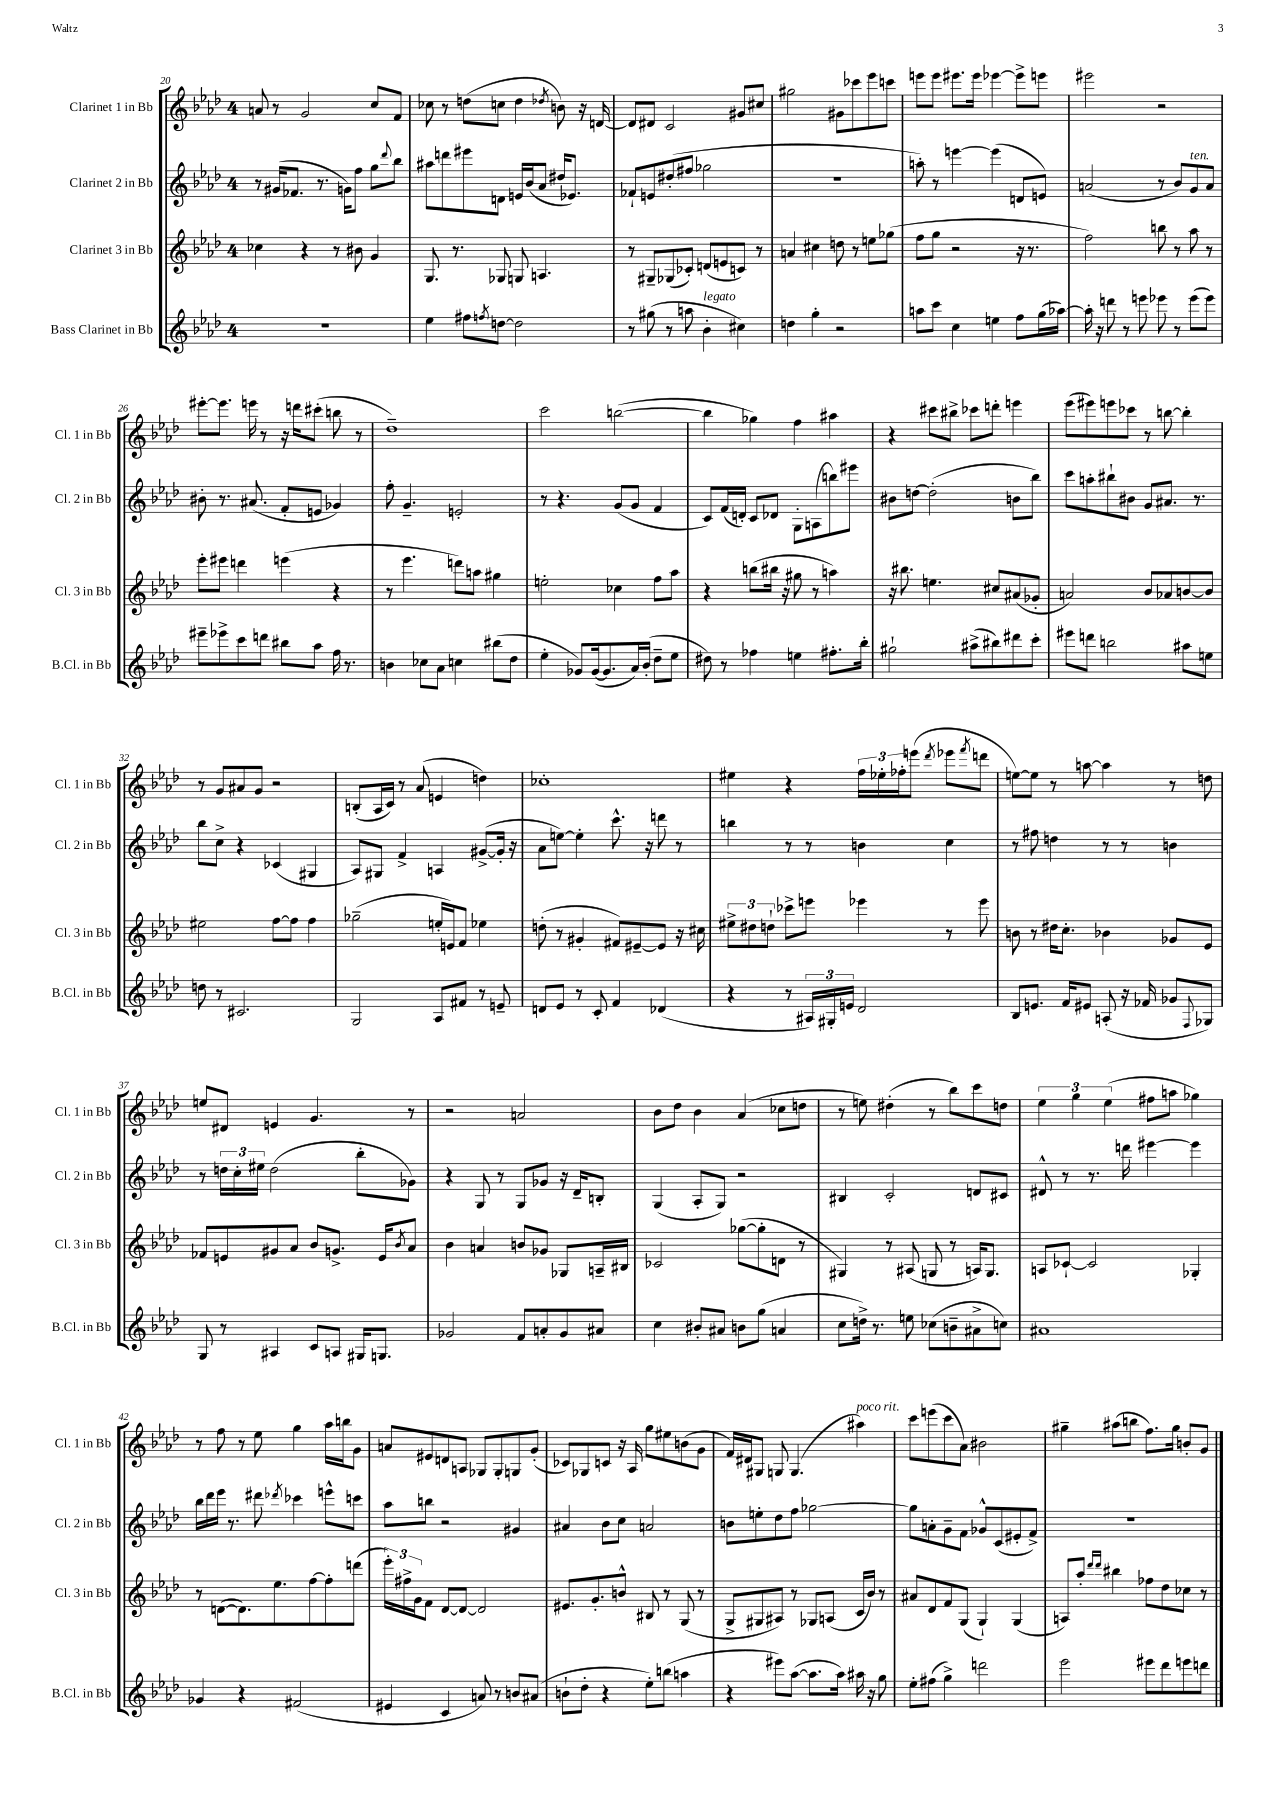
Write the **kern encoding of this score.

**kern	**kern	**kern	**kern
*part4	*part3	*part2	*part1
*staff4	*staff3	*staff2	*staff1
*I"Bass Clarinet in Bb	*I"Clarinet 3 in Bb	*I"Clarinet 2 in Bb	*I"Clarinet 1 in Bb
*I'B.Cl. in Bb	*I'Cl. 3 in Bb	*I'Cl. 2 in Bb	*I'Cl. 1 in Bb
*clefG2	*clefG2	*clefG2	*clefG2
*k[b-e-a-d-]	*k[b-e-a-d-]	*k[b-e-a-d-]	*k[b-e-a-d-]
*M4/4	*M4/4	*M4/4	*M4/4
=20	=20	=20	=20
1r	4cc-X\	8r	8an/
.	.	(16g#X/KL	8r
.	.	8.f-X/J	.
.	4r	.	2g/
.	.	8.r	.
.	8r	.	.
.	.	16gn\KL)	.
.	8b#X\	8ff\J	.
.	4g/	8gg\L	8cc/L
.	.	8qqddd-/	.
.	.	8bb-\J	8f/J
=21	=21	=21	=21
4ee-\	8.G/	8aa#X\L	8cc-X\
.	.	8dddn\	8r
.	8.r	.	.
8ff#X\L	.	8eee#X\	(8ddn\L
8qffn/	.	.	.
[8ddn\J	8G-X/	8dn\J	8ccn\J
2dd\]	8Gn/	16en/LL	4dd\
.	.	(16b-/J	.
.	4.An/	8a-/J	.
.	.	.	8qdd-X/
.	.	16dd#X/KL	8bn\)
.	.	8.e-X/J)	.
.	.	.	16r
.	.	.	[16dn/
=22	=22	=22	=22
8r	8r	8f-X`/L	8d/L]
(8gg#X\	8G#X~/L	8en/	8d#X/J
8r	(8G-X/	(8dd#X'/	2c/
8aan\	8c-X'/J)	8ff#X/J	.
!LO:TX:a:i:t=legato	!	!	!
4b-'\	(8dn/L	2gg-X\	.
.	8en/	.	.
4cc#X\)	8cn/J)	.	8g#X/L
.	8r	.	8cc#X/J
=23	=23	=23	=23
4ddn\	4an/	1r	2gg#X\
4gg'\	4cc#X\	.	.
2r	8ddn\	.	8g#X\L
.	8r	.	8ccc-X\
.	8een\L	.	8eee-\
.	(8gg-X\J	.	8cccn\J
=24	=24	=24	=24
8aan\L	8ff\L	8aan'\)	8eeen\L
8ccc\J	8gg\J	8r	8eee\J
4cc\	2r	[4eeen\	8.eee#X\L
.	.	.	16eee#\Jk
4een\	.	(4eee\]	[4eee-X\
8ff\L	16r	8dn/L	8eee-^\L]
.	8.r	.	.
(16gg\L	.	8en/J)	8eeen\J
[16aa-X\JJ)	.	.	.
=25	=25	=25	=25
16aa-'\]	2ff\)	(2an/	2eee#X\
16r	.	.	.
8dddn\	.	.	.
8r	.	.	.
8eeen\	.	.	.
8eee-X\	8bbn\	8r	2r
8r	8r	8b-/L)	.
!	!	!LO:TX:a:i:t=ten.	!
(8eee-\L	8aa-\	8g/	.
8eee-\J)	8r	8a/J	.
!!LO:LB:g=z
=26	=26	=26	=26
8eee#X~\L	8eee-'\L	8b#X'\	[8eee#X'\L
8eee-X^\	8eee#X\J	8.r	8.eee#\J]
8ccc\	4dddn\	.	.
.	.	(8.a#X/	16eeen\
8dddn\J	.	.	8r
8bb#X\L	(4eeen\	8f'/L	16r
.	.	.	16dddn\KL
8aa-\J	.	8en/J	(8ccc#X'\J
16ff\	4r	4g-X/)	8bbn\
8.r	.	.	.
.	.	.	8r
=27	=27	=27	=27
4bn\	8r	8ff'\	1dd-~)
.	4.eee-\	4.g~/	.
8cc-X\L	.	.	.
8a-\J	.	.	.
4ccn\	8dddn\L)	2en'/	.
.	8aan\J	.	.
(8bb#X\L	4gg#X\	.	.
8dd-\J	.	.	.
=28	=28	=28	=28
4ee-'\	2een'\	8r	2ccc\
.	.	4.r	.
8g-X/L)	.	.	.
([16g-/k	.	.	.
8.g-/]	.	.	.
.	4cc-X\	(8g/L	([2bbn\
16a-/L)	.	8g/J	.
(16b-'/JJ	.	.	.
8dd-~\L	8ff\L	4f/	.
8ee-\J	8aa-\J	.	.
=29	=29	=29	=29
8dd#X\)	4r	8c/L)	4bb\]
8r	.	(16f/L	.
.	.	16dn'/JJ)	.
4ff-X\	(8bbn\L	8c/L	4gg-X\)
.	16bb#X\Jk	8d-X/J	.
.	16r	.	.
4een\	8gg#X\	8G'\L	4ff\
.	8r	(8An\	.
8.ff#X'\L	4aan\)	8bbn\)	4aa#X\
.	.	8eee#X\J	.
16bb-'\Jk	.	.	.
=30	=30	=30	=30
2gg#X`\	16r	8b#X\L	4r
.	8.bb#X\	.	.
.	.	[8ddn\J	.
.	4.een\	(2dd'\]	8ccc#X\L
.	.	.	8bb#X^\J
(8aa#X^\L	.	.	8ccc-X\L
8bb#X\)	8cc#X/L	.	8dddn'\J
8ddd#X\	(8a#X/	8bn\L	4eeen\
8ccc'\J	8g-X'/J	8bb-\J)	.
=31	=31	=31	=31
8eee#X\L	2an/)	8ccc\L	(8eee-\L
8dddn\J	.	8aan'\	8eee#X\)
2bbn\	.	8bb#X`\	8eeen\
.	.	8b#X\J	8ccc-X\J
.	8b-/L	8g/L	8r
.	8a-X/	8.a#X/J	[8bbn\
8aa#X\L	[8bn/	.	4bb'\]
.	.	8.r	.
8een\J	8b/J]	.	.
!!LO:LB:g=z
=32	=32	=32	=32
8ddn\	2ee#X\	8bb-\L	8r
8r	.	8cc^\J	8g/L
2.c#X/	.	4r	8a#X/
.	.	.	8g/J
.	[8ff\L	(4c-X/	2r
.	8ff\J]	.	.
.	4ff\	4G#X/	.
=33	=33	=33	=33
2G/	(2gg-X~\	8A-/L)	(8Bn'/L
.	.	8G#X/J	16A-/L
.	.	.	16c/JJ)
.	.	4f^/	8r
.	.	.	(8a-/
8A-/L	16een'/LL	4An/	4en/
.	16en/J)	.	.
8f#X/J	8f/J	.	.
8r	4ee-X\	([8g#X^/L	4ddn\)
8en~/	.	16g#'/Jk]	.
.	.	16r	.
=34	=34	=34	=34
8dn/L	(8ddn'\	8a-\L	1cc-X'
8e-/J	8r	[8een\J)	.
8r	4g#X'/	4ee'\]	.
8c'/	.	.	.
4f/	8f#X/L)	8.ccc^^\	.
.	[8e#X~/	.	.
.	.	16r	.
(4d-X/	8e#/J]	8dddn\	.
.	16r	8r	.
.	16cc#X\	.	.
=35	=35	=35	=35
4r	12ee#X^\L	4bbn\	4ee#X\
.	12dd#X\	.	.
.	12ddn`\J	.	.
8r	8ccc-X^\L	8r	4r
24A#X/LL)	8eeen\J	8r	.
24G#X'/	.	.	.
24en/JJ	.	.	.
2d-/	4eee-X\	4bn\	24ff\LL
.	.	.	24ee-X'\
.	.	.	24ff-X'\J
.	.	.	(8eeen\J
.	.	.	8qddd-/
.	8r	4cc\	8eee-X\L
.	.	.	8qfff/
.	8eee-\	.	8dddn\J
=36	=36	=36	=36
8B-/L	8bn\	8r	[8een\L)
8.en/J	8r	8ff#X\	8ee\J]
.	16dd#X\KL	4ddn\	8r
16f/KL	8.cc'\J	.	.
8e#X/J	.	.	[8aan\
(8An'/	4b-X\	8r	4aa\]
16r	.	8r	.
16f-X/	.	.	.
8g-X/L	8g-X/L	4bn\	8r
8qqF/	.	.	.
8G-X/J)	8e-/J	.	8ddn\
!!LO:LB:g=z
=37	=37	=37	=37
8G/	8f-X/L	8r	8een/L
8r	8en/	24ddn\LL	8d#X/J
.	.	24cc'\	.
.	.	24ee#X\JJ	.
4A#X/	8g#X/	(2dd\	4en/
.	8a-/J	.	.
8c/L	8b-/L	.	4.g/
8An/J	8.gn^/J	.	.
16G#X/KL	.	8bb-'\L	.
8.Gn/J	16e/KL	.	.
.	8qb-/	.	.
.	8a-/J	8g-X\J)	8r
=38	=38	=38	=38
2g-X/	4b-\	4r	2r
.	4an/	8G/	.
.	.	8r	.
8f/L	8bn/L	8G/L	2an/
8an'/	8g-X/J	8g-X/J	.
8g-/	8G-X/L	16r	.
.	.	16d-~/KL	.
8a#X/J	16An~/L	8Bn'/J	.
.	16B#X/JJ	.	.
=39	=39	=39	=39
4cc\	2c-X/	(4G/	8b-\L
.	.	.	8dd-\J
8b#X'/L	.	8A-'/L	4b-\
8a#X/J	.	8G/J)	.
8bn\L	([8gg-X\L	2r	(4a-/
(8gg\J	8gg-'\]	.	.
4an/	8dn\J	.	8cc-X\L
.	8r	.	8ddn\J
=40	=40	=40	=40
8cc\L	4G#X/)	4B#X/	8r
16ddn^\Jk)	.	.	8een\)
8.r	.	.	.
.	8r	2c'/	(4dd#X'\
8een\	(8A#X/	.	.
(8cc-X\L	8Gn/	.	8r
8bn~\	8r	.	8bb-\L)
8a#X^\	16An/KL)	8dn/L	8ccc\
.	8.G/J	.	.
8ccn\J)	.	8c#X/J	8ddn\J
=41	=41	=41	=41
1a#X	8An/L	8d#X^^/	6ee-\
.	[8c-X`/J	8r	.
.	.	.	6gg\
.	2c-/]	8.r	.
.	.	.	(6ee-\
.	.	16dddn\	.
.	.	[4eee#X\	8ff#X\L
.	.	.	8aan\J
.	4G-X'/	4eee#\]	4gg-X\)
!!LO:LB:g=z
=42	=42	=42	=42
4g-X/	8r	16bb-\LL	8r
.	.	16ddd-\	.
.	([8dn\L	16eee-\JJ	8ff\
.	.	8.r	.
4r	8.d\])	.	8r
.	.	8ddd#X\	8ee-\
.	8.ee-\	.	.
.	.	8qddd-X/	.
(2f#X/	.	4ccc-X\	4gg\
.	[8ff\	.	.
.	8ff'\]	8eeen^^\L	16aa-\LL
.	.	.	16bbn\J
.	(8dddn\J	8cccn\J	8g\J
=43	=43	=43	=43
4e#X/	24eee-'\LL)	8aa-\L	8an/L
.	24ff#X^\	.	.
.	24g\J	.	.
.	8f\J	8bbn\J	8e#X/
4c/	[8d-/L	2r	8dn/
.	8d-/J_	.	8An/J
8an/)	2d-/]	.	8G-X/L
8r	.	.	8G-'/
8bn/L	.	4g#X/	8Gn/
(8a#X/J	.	.	(8g'/J
=44	=44	=44	=44
8bn`\L	8.e#X/L	4a#X/	8c-X/L)
8dd-'\J	.	.	8G-X/
.	8.g'/	.	.
4r	.	8b-\L	8cn/J
.	8bn^^/J	8cc\J	16r
.	.	.	16A-/
8ee-'\L)	8B#X/	2an/	8gg\L
(8bbn\J	8r	.	8ee#X\
4aan\	(8G/	.	(8bn\
.	8r	.	8g\J
=45	=45	=45	=45
4r	8G^/L	8bn\L	16f/LL)
.	.	.	16d#X/J
.	8G#X/	8een'\	8G#X/J
8eee#X\L)	8A#X/J)	8dd-\	8Gn/
([8aa-\J	8r	8ff\J	(4.G/
8.aa-\L]	8G-X/L	[2gg-X\	.
.	(8An/J	.	.
16aa-\Jk)	.	.	.
!	!	!	!LO:TX:a:i:t=poco rit.
16aa#X\	16c/LL	.	4aa#X\)
16r	16b-/JJ)	.	.
8gg\	8r	.	.
=46	=46	=46	=46
8ee-'\L	8a#X/L	8gg-\L]	8ccc\L
(8ff#X\J	8d-/	8an'\	(8eeen\
4gg^\)	8f/	8g~\	8ccc\
.	(8G/J	8f\J	8a-\J)
2dddn\	4G`/)	8g-X^^/L	2b#X\
.	.	(8c/	.
.	(4G/	8e#X'/	.
.	.	8f^/J)	.
=47	=47	=47	=47
2eee-\	8An/L)	1r	4gg#X~\
.	8aa-'/J	.	.
.	16qqddd-/LL	.	.
.	16qqddd-/JJ	.	.
.	4bb#X\	.	(8aa#X\L
.	.	.	8bbn\J
8eee#X\L	8ff-X\L	.	8.ff\L)
8ddd-\	8dd-\	.	.
.	.	.	16gg#\Jk
8eeen\	8cc-X\J	.	8bn'/L
8dddn\J	8r	.	8g/J
==	==	==	==
*-	*-	*-	*-
